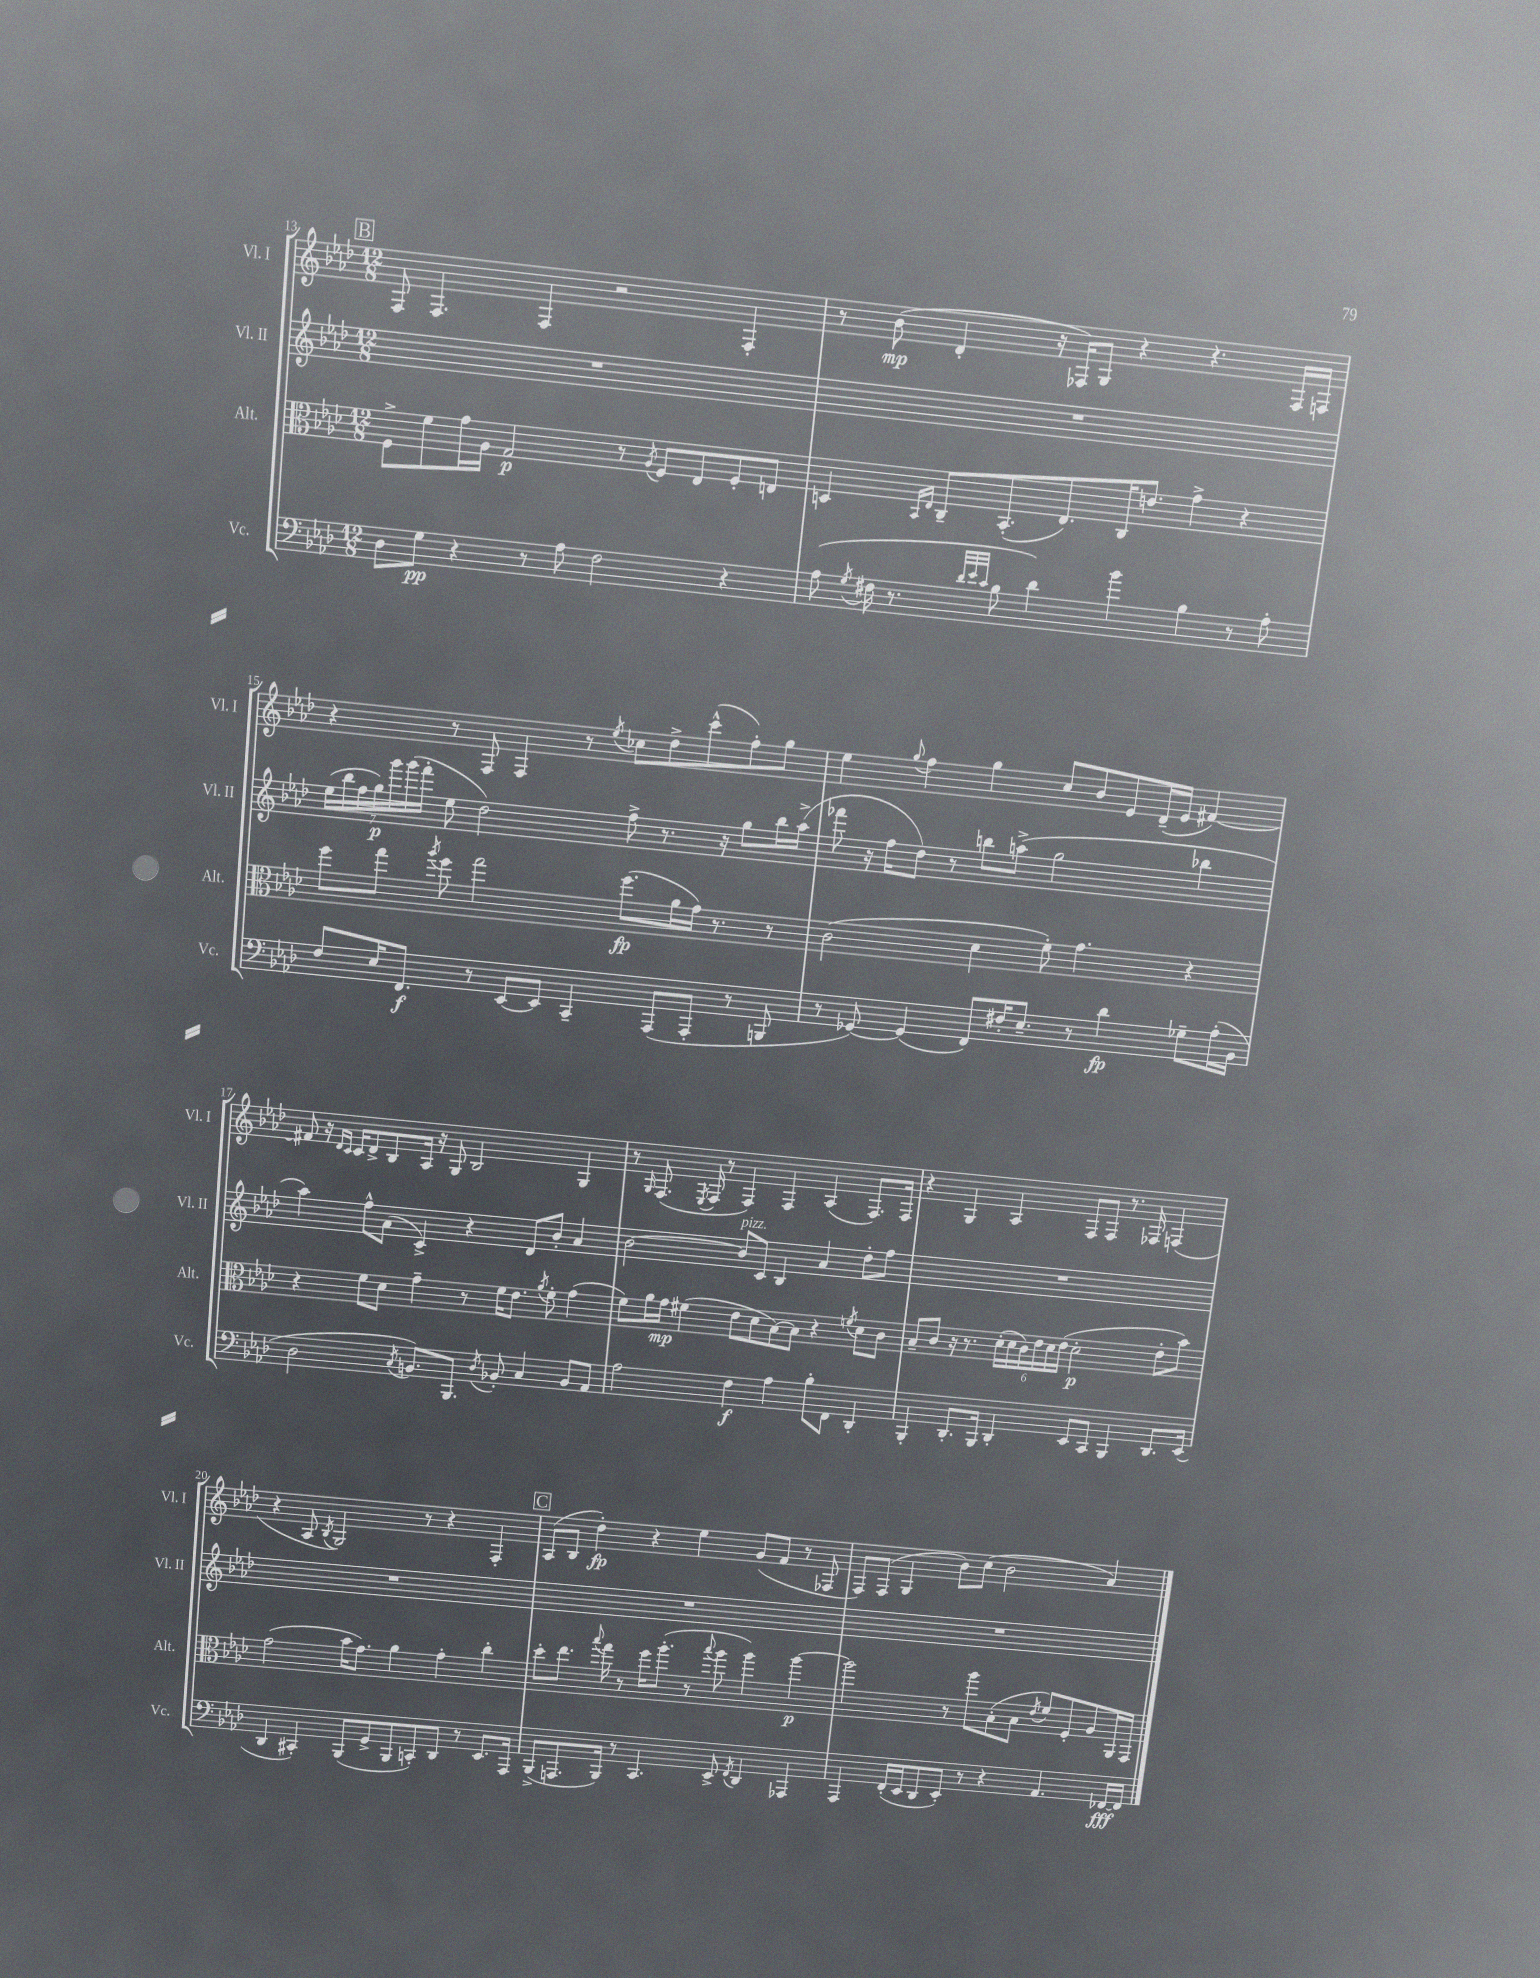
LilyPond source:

<<
\new StaffGroup <<
\new Staff = "s0" \with { instrumentName = "Vl. I" shortInstrumentName = "Vl. I" } {
    \clef treble \key aes \major \numericTimeSignature \time 12/8
    \autoBeamOff \mark \markup { \box "B" } f8 f4. f4 r2 f4-. |
    r8 bes'8\mp( des'4-. r16 fes16[) g8] r4 r4. fes16[ f16] |
    r4 r8 f8 f4 r8 \acciaccatura { ees''8 } ces''8[ des''8-> c'''8-^( f''8-.) g''8] |
    ees''4 \appoggiatura { g''8 } f''4 g''4 c''8[ bes'8 ees'8 des'16--( ees'16] fis'4~) |
    fis'8 r16 \grace { des'16[ c'16] } c'16[ des'8-> bes8 aes16] r16 g8 bes2 g4 |
    r8 \grace { g16 } f8.( \acciaccatura { ees8 } f16 r8 f4) f4 aes4( f8.[) f16] |
    r4 g4 aes4 f8[ f8] r8. fes16 f4( |
    r4 aes8 \acciaccatura { bes8 } g2) r8 r4 f4-. |
    \mark \markup { \box "C" } aes8[( bes8] des''4-.\fp) r4 ees''4 g'8[( f'8] r8 fes8 |
    f8[) f8]( g4 bes'8[) c''8]( bes'2 aes'4) \bar "|." |
}
\new Staff = "s1" \with { instrumentName = "Vl. II" shortInstrumentName = "Vl. II" } {
    \clef treble \key aes \major \numericTimeSignature \time 12/8
    \autoBeamOff \mark \markup { \box "B" } R1. |
    R1. |
    \tuplet 7/4 { ees''16[( bes''16 f''16 g''16\p) g'''16 g'''16( f'''16]-. } ees''8 des''2) f''8-> r8. r16 g''8[ bes''16 aes''16]->( |
    fes'''8 r16 f''16[ des''8]) r8 b''8[ a''8]->( g''2 bes''4 |
    aes''4) f''8[-^ aes'8]( c'4->) r4 des'8[ bes'8]-. aes'4 |
    bes'2~ bes'8[^\markup { \italic "pizz." } c'8] bes4 aes'4 des''8[-. f''8] |
    R1. |
    R1. |
    \mark \markup { \box "C" } R1. |
    R1. \bar "|." |
}
\new Staff = "s2" \with { instrumentName = "Alt." shortInstrumentName = "Alt." } {
    \clef alto \key aes \major \numericTimeSignature \time 12/8
    \autoBeamOff \mark \markup { \box "B" } f8[-> f'8 g'16 aes16] g2\p r8 \acciaccatura { aes8 } f8[ ees8 f8-. e8] |
    d4 \grace { bes,16[ ees16] } c8[-- bes,8.-.( ees8.) c16 e'8.] g'4-> r4 |
    f''8[ g''8] \acciaccatura { aes''8 } f''8 g''2 f''8.[\fp( aes'16 g'16]) r8. r8 |
    c'2( des'4 f'8-.) g'4. r4 |
    r4 f'8[ des'8] g'4-- r8 f'16[ ees'8.] \acciaccatura { aes'8 } f'8-. g'4( |
    f'8[) aes'16 g'16]\mp fis'4( ees'8[ des'8 bes8~) bes8] r4 \acciaccatura { f'8 } des'8[ c'8] |
    bes8[-- c'8] r16 r8. \tuplet 6/4 { des'16[-.( des'16 c'16) ees'16 des'16 ees'16]( } des'2-.\p ees'8[-. bes'8]) |
    g'2( bes'16[ g'8.]) aes'4 g'4-. c''4-. |
    \mark \markup { \box "C" } des''8[-. ees''8.] \appoggiatura { bes''8 } g''16 r8 f''16[ aes''8.]-.( r8 \appoggiatura { bes''8 } aes''8 aes''4) aes''4~\p |
    aes''2 r8 aes''8[ bes8-.( bes8] \acciaccatura { ees'8 } f'8[) f8-. aes8 aes,16 g,16] \bar "|." |
}
\new Staff = "s3" \with { instrumentName = "Vc." shortInstrumentName = "Vc." } {
    \clef bass \key aes \major \numericTimeSignature \time 12/8
    \autoBeamOff \mark \markup { \box "B" } des8[ g8]\pp r4 r8 aes8 f2 r4 |
    aes8( \acciaccatura { g8 } fis16 r8. \grace { des'32[ ees'32 c'32] } bes8 des'4) bes'4 bes4 r8 aes8-. |
    f8[ ees16 f,8.]\f r8 ees,8[~ ees,8] c,4-- aes,,8[( aes,,8]-. r8 b,,8 |
    r8 ges,8~) ges,4( f,8[) fis16-. ees8.]-- r8 des'4\fp ges8[-- aes16-.( bes,16] |
    des2 \acciaccatura { c8 } b,8.[) bes,,8.] \acciaccatura { des8 } bes,8-. c4 bes,8[ aes,8] |
    aes2 f4\f aes4 bes8[-. f,8] des,4-. |
    bes,,4-. des,8.[-. bes,,16] des,4-. ees,8[ c,8] bes,,4 des,8.[ ees,16]( |
    des,4 cis,4-.) bes,,8[( g,8-> bes,,8 c,8-.) des,8] r8 ees,8.[ aes,,16] |
    \mark \markup { \box "C" } bes,,8[->( a,,8. bes,,16]) r8 c,4. ees,8-> \acciaccatura { f,8 } des,4 aes,,4 |
    aes,,4 f,16[-.( ees,16 des,8 ees,8]-.) r8 r4 aes,4. fes,16[~\fff fes,16] \bar "|." |
}
>>
>>
\layout { \context { \Score currentBarNumber = #13 } }
